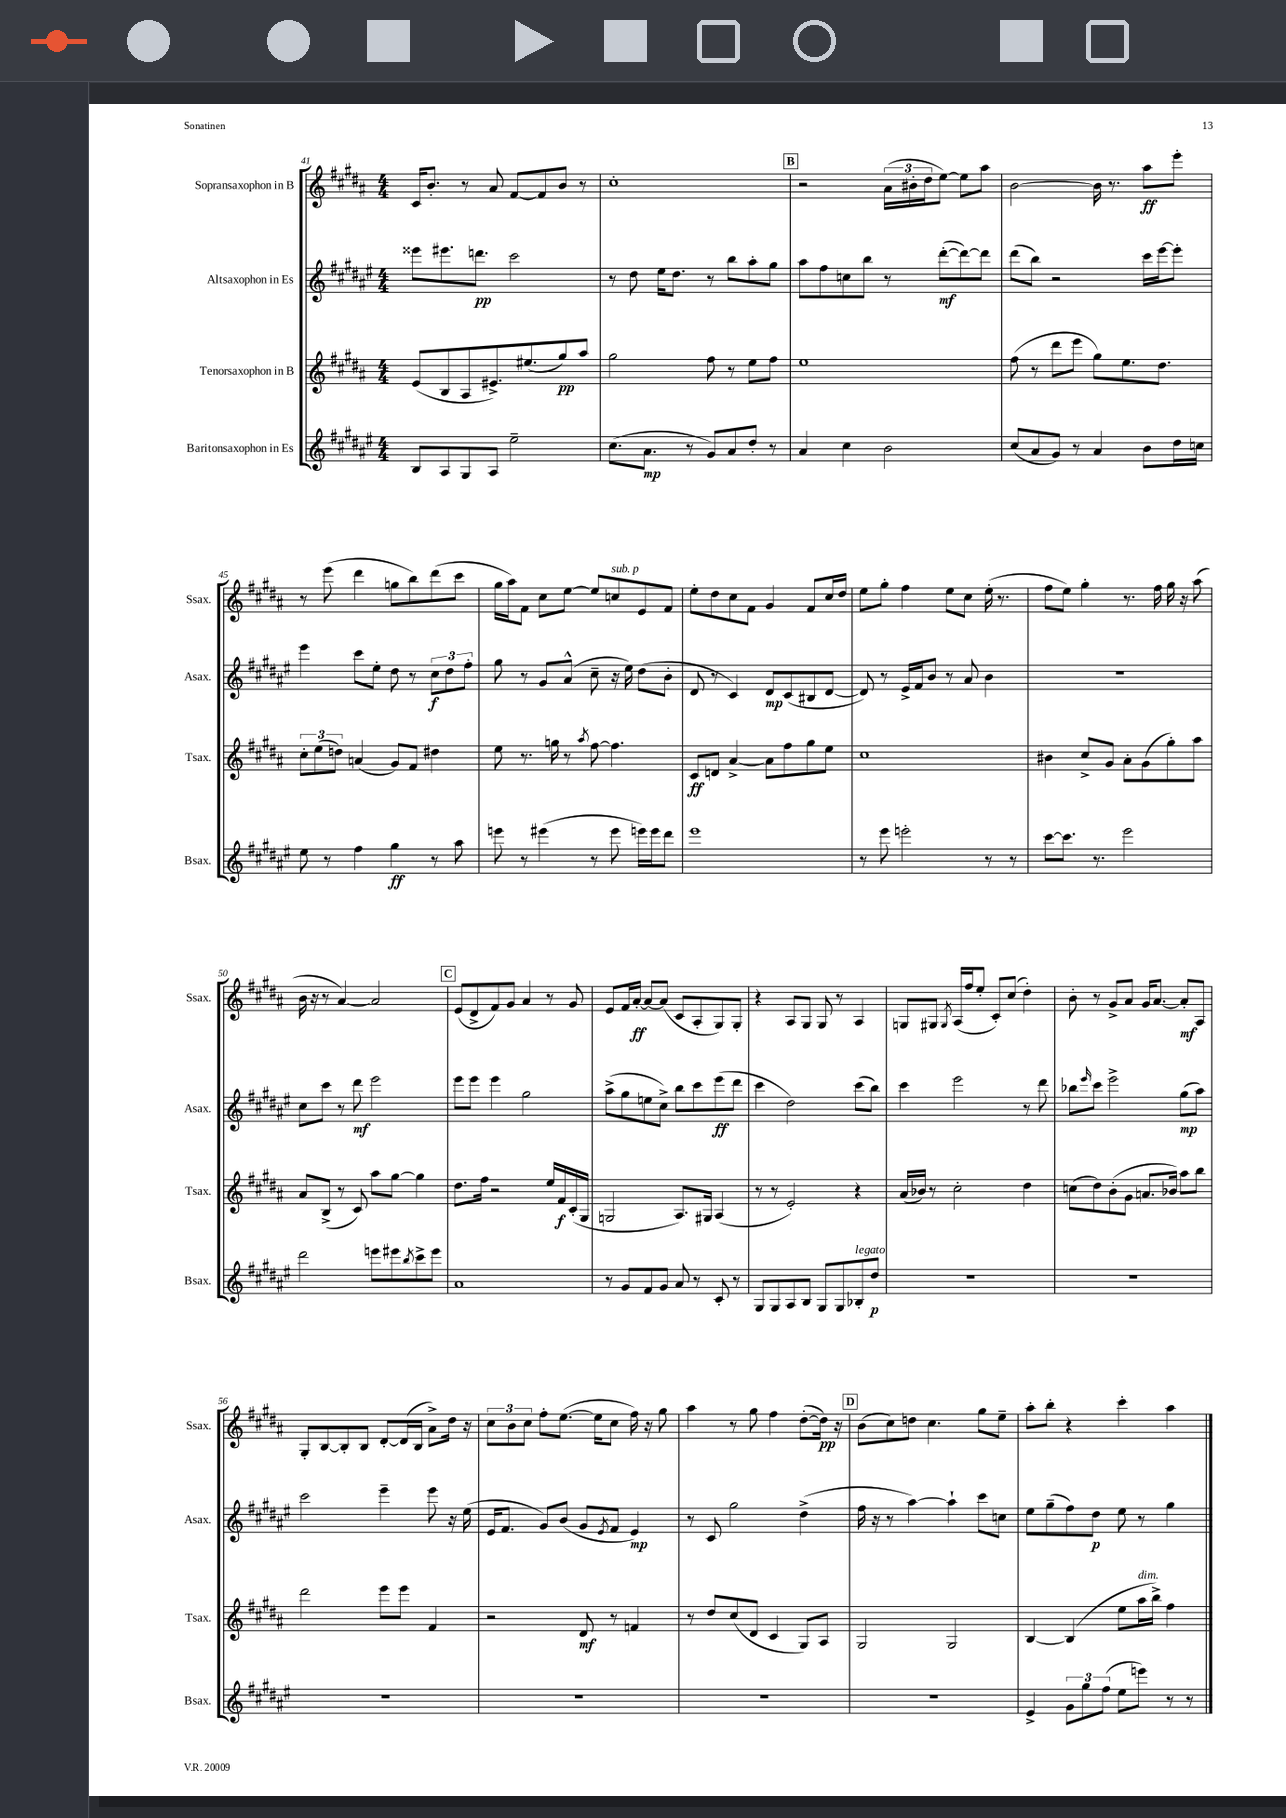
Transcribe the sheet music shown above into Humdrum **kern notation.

**kern	**kern	**kern	**kern
*staff4	*staff3	*staff2	*staff1
*clefG2	*clefG2	*clefG2	*clefG2
*k[f#c#g#d#a#e#]	*k[f#c#g#d#a#]	*k[f#c#g#d#a#e#]	*k[f#c#g#d#a#]
*M4/4	*M4/4	*M4/4	*M4/4
8B	(8e	8eee##	16c#
.	.	.	8.b'
8A#	8B	8.eee#	.
8G#	8A#	.	8r
.	.	8.ddd	.
8A#	8.e#^)	.	8a#
2ee#~	.	2ccc#	[8f#
.	(8.ee#	.	.
.	.	.	8f#]
.	8gg#)	.	8b
.	8aa#	.	8r
=	=	=	=
(8.cc#	2gg#	8r	1cc#'
.	.	8dd#	.
8.a#	.	.	.
.	.	16ee#	.
.	.	8.dd#	.
8r	.	.	.
8g#)	8ff#	8r	.
8a#	8r	8bb	.
8dd#'	8ee	8aa#'	.
8r	8ff#	8gg#	.
=	=	=	=
4a#	1ee	8aa#	2r
.	.	8ff#	.
4cc#	.	8cc	.
.	.	8bb	.
2b	.	8r	(24a#
.	.	.	24b#'
.	.	.	24dd#
.	.	([8ddd#'	[8ee)
.	.	8ddd#_)	8ee]
.	.	8ddd#]	8aa#
=	=	=	=
(8cc#	(8ff#	(8ddd#	[2b
8a#	8r	8bb)	.
8g#)	8ddd#	2r	.
8r	8eee	.	.
4a#	8gg#)	.	16b]
.	.	.	8.r
.	8.ee	.	.
8b	.	16ccc#	8aa#
.	8.dd#	[16eee#	.
16dd#	.	8eee#']	8eee'
16cc	.	.	.
=	=	=	=
8ee#	12cc#'	4eee#	8r
.	(12ee	.	.
8r	.	.	(8eee
.	12dd)	.	.
4ff#	(4a	8ccc#	4ddd#
.	.	8ee#'	.
4gg#	8g#)	8dd#	8gg
.	8f#	8r	8bb)
8r	4dd#	12cc#	(8ddd#
.	.	12dd#	.
8aa#	.	.	8ccc#
.	.	12ff#'	.
=	=	=	=
8eee	8ee	8gg#	16gg#
.	.	.	16aa#)
8r	8.r	8r	8f#
(4eee#	.	8g#	8cc#
.	16gg	.	.
.	8r	(8a#^^	[8ee
.	8qaa#	.	.
8r	[8ff#	8cc#~	8ee]
8eee#	4.ff#]	16r	8cc
.	.	16ee#)	.
16eee)	.	(8dd#	8e
16eee	.	.	.
8ddd#	.	8b'	8f#
=	=	=	=
1eee#	8c#	8d#	8ee'
.	8d	8r	8dd#
.	[4a#^	4c#)	8cc#
.	.	.	8f#
.	8a#]	8d#	4g#
.	8ff#	(8c#	.
.	8gg#	8B#	8f#
.	8ee	[8d#	16cc#
.	.	.	16dd#
=	=	=	=
8r	1cc#	8d#])	8ee
8eee#	.	8r	8gg#'
2eee'	.	16e#^	4ff#
.	.	16f#	.
.	.	8b	.
.	.	8r	8ee
.	.	8a#	8cc#
8r	.	4b	(16ee'
.	.	.	8.r
8r	.	.	.
=	=	=	=
[8ccc#	4b#	1r	8ff#
8.ccc#]	.	.	8ee)
.	8cc#^	.	4gg#'
8.r	.	.	.
.	8g#	.	.
2eee#	8a#'	.	8.r
.	(8g#	.	.
.	.	.	16ff#
.	8gg#')	.	16gg#
.	.	.	16r
.	8aa#	.	(8aa#
=	=	=	=
2ddd#	8a#	8cc#	16b
.	.	.	16r
.	(8B^	8ccc#	8r
.	8r	8r	[4a#)
.	8c#)	8ddd#	.
8eee	8aa#	2eee#	2a#]
8eee#	[8gg#	.	.
8qbb	.	.	.
8ccc#^	4gg#]	.	.
8eee#	.	.	.
=	=	=	=
1a#	8.dd#	8eee#	(8e
.	.	8eee#	8d#^
.	16ff#	.	.
.	2r	4eee#	8f#)
.	.	.	8g#
.	.	2gg#	4a#
.	16ee	.	8r
.	16f#	.	.
.	(16c#'	.	8g#
.	16G#	.	.
=	=	=	=
8r	2G	(8aa#^	8e
8g#	.	8gg#	16f#
.	.	.	[16a#'
8f#	.	8ee	8a#_
8g#	.	8cc#^)	(8a#]
8a#	8.A#)	8bb	8c#
8r	.	8ccc#	8A#'
.	16G#	.	.
8c#'	(4A#	(8eee#	8G#)
8r	.	8ddd#	8G#'
=	=	=	=
8G#	8r	4ccc#	4r
8G#	8r	.	.
8A#	2e')	2dd#)	8A#
8B	.	.	8G#
8G#	.	.	8G#
8G#	.	.	8r
8B-'	4r	(8ccc#	4A#
8dd#	.	8bb)	.
=	=	=	=
1r	(16a#	4ccc#	8G
.	16b-)	.	.
.	8r	.	8G#
.	.	.	8qG#
.	2cc#'	2eee#	(16A#
.	.	.	16ff#
.	.	.	8ee'
.	.	.	8c#')
.	.	.	(8cc#
.	4dd#	8r	4dd#')
.	.	8ddd#	.
=	=	=	=
1r	(8cc	8bb-	8b'
.	.	16qqeee#	.
.	8dd#)	8ccc#	8r
.	(8b'	2eee#^	8g#^
.	8g#	.	8a#
.	8.a	.	16g#
.	.	.	[8.a#
.	16b-)	.	.
.	8aa#	(8gg#	8a#']
.	8bb	8aa#)	8A#
=	=	=	=
1r	2ddd#	2ccc#	8G#'
.	.	.	[8B
.	.	.	8B']
.	.	.	8B
.	8eee	4eee#~	[8d#'
.	8eee	.	(16d#]
.	.	.	16B
.	4f#	8eee#	8a#^)
.	.	16r	16dd#
.	.	(16ee#	16r
=	=	=	=
1r	2r	16e#	12cc#
.	.	8.f#	.
.	.	.	12b
.	.	.	12cc#
.	.	8g#)	8ff#'
.	.	(8b	([8.ee
.	8d#	8g#	.
.	.	.	16ee]
.	.	8qe#	.
.	8r	8f#	8cc#
.	4f	4e#)	16ff#)
.	.	.	16r
.	.	.	8gg#
=	=	=	=
1r	8r	8r	4aa#
.	8dd#	8c#	.
.	(8cc#	2gg#	8r
.	8d#	.	8gg#
.	4c#	.	4ff#
.	8G#)	(4dd#^	([8dd#'
.	8A#	.	16dd#])
.	.	.	16r
=	=	=	=
1r	2G#	16ff#	(8b
.	.	16r	.
.	.	8r	8cc#)
.	.	[4aa#)	8dd
.	.	.	4.cc#
.	2G#	4aa#`]	.
.	.	8ccc#	8gg#
.	.	8cc	8ee~
=	=	=	=
4e#^	[4B	8ee#	8aa#'
.	.	(8gg#~	8bb'
12g#	(4B]	8ff#)	4r
12gg#	.	.	.
.	.	8dd#	.
(12ff#	.	.	.
8ee#	8ee	8ee#	4ccc#'
8eee)	16aa#	8r	.
.	16bb^)	.	.
8r	4ff#	4gg#	4aa#
8r	.	.	.
==	==	==	==
*-	*-	*-	*-
